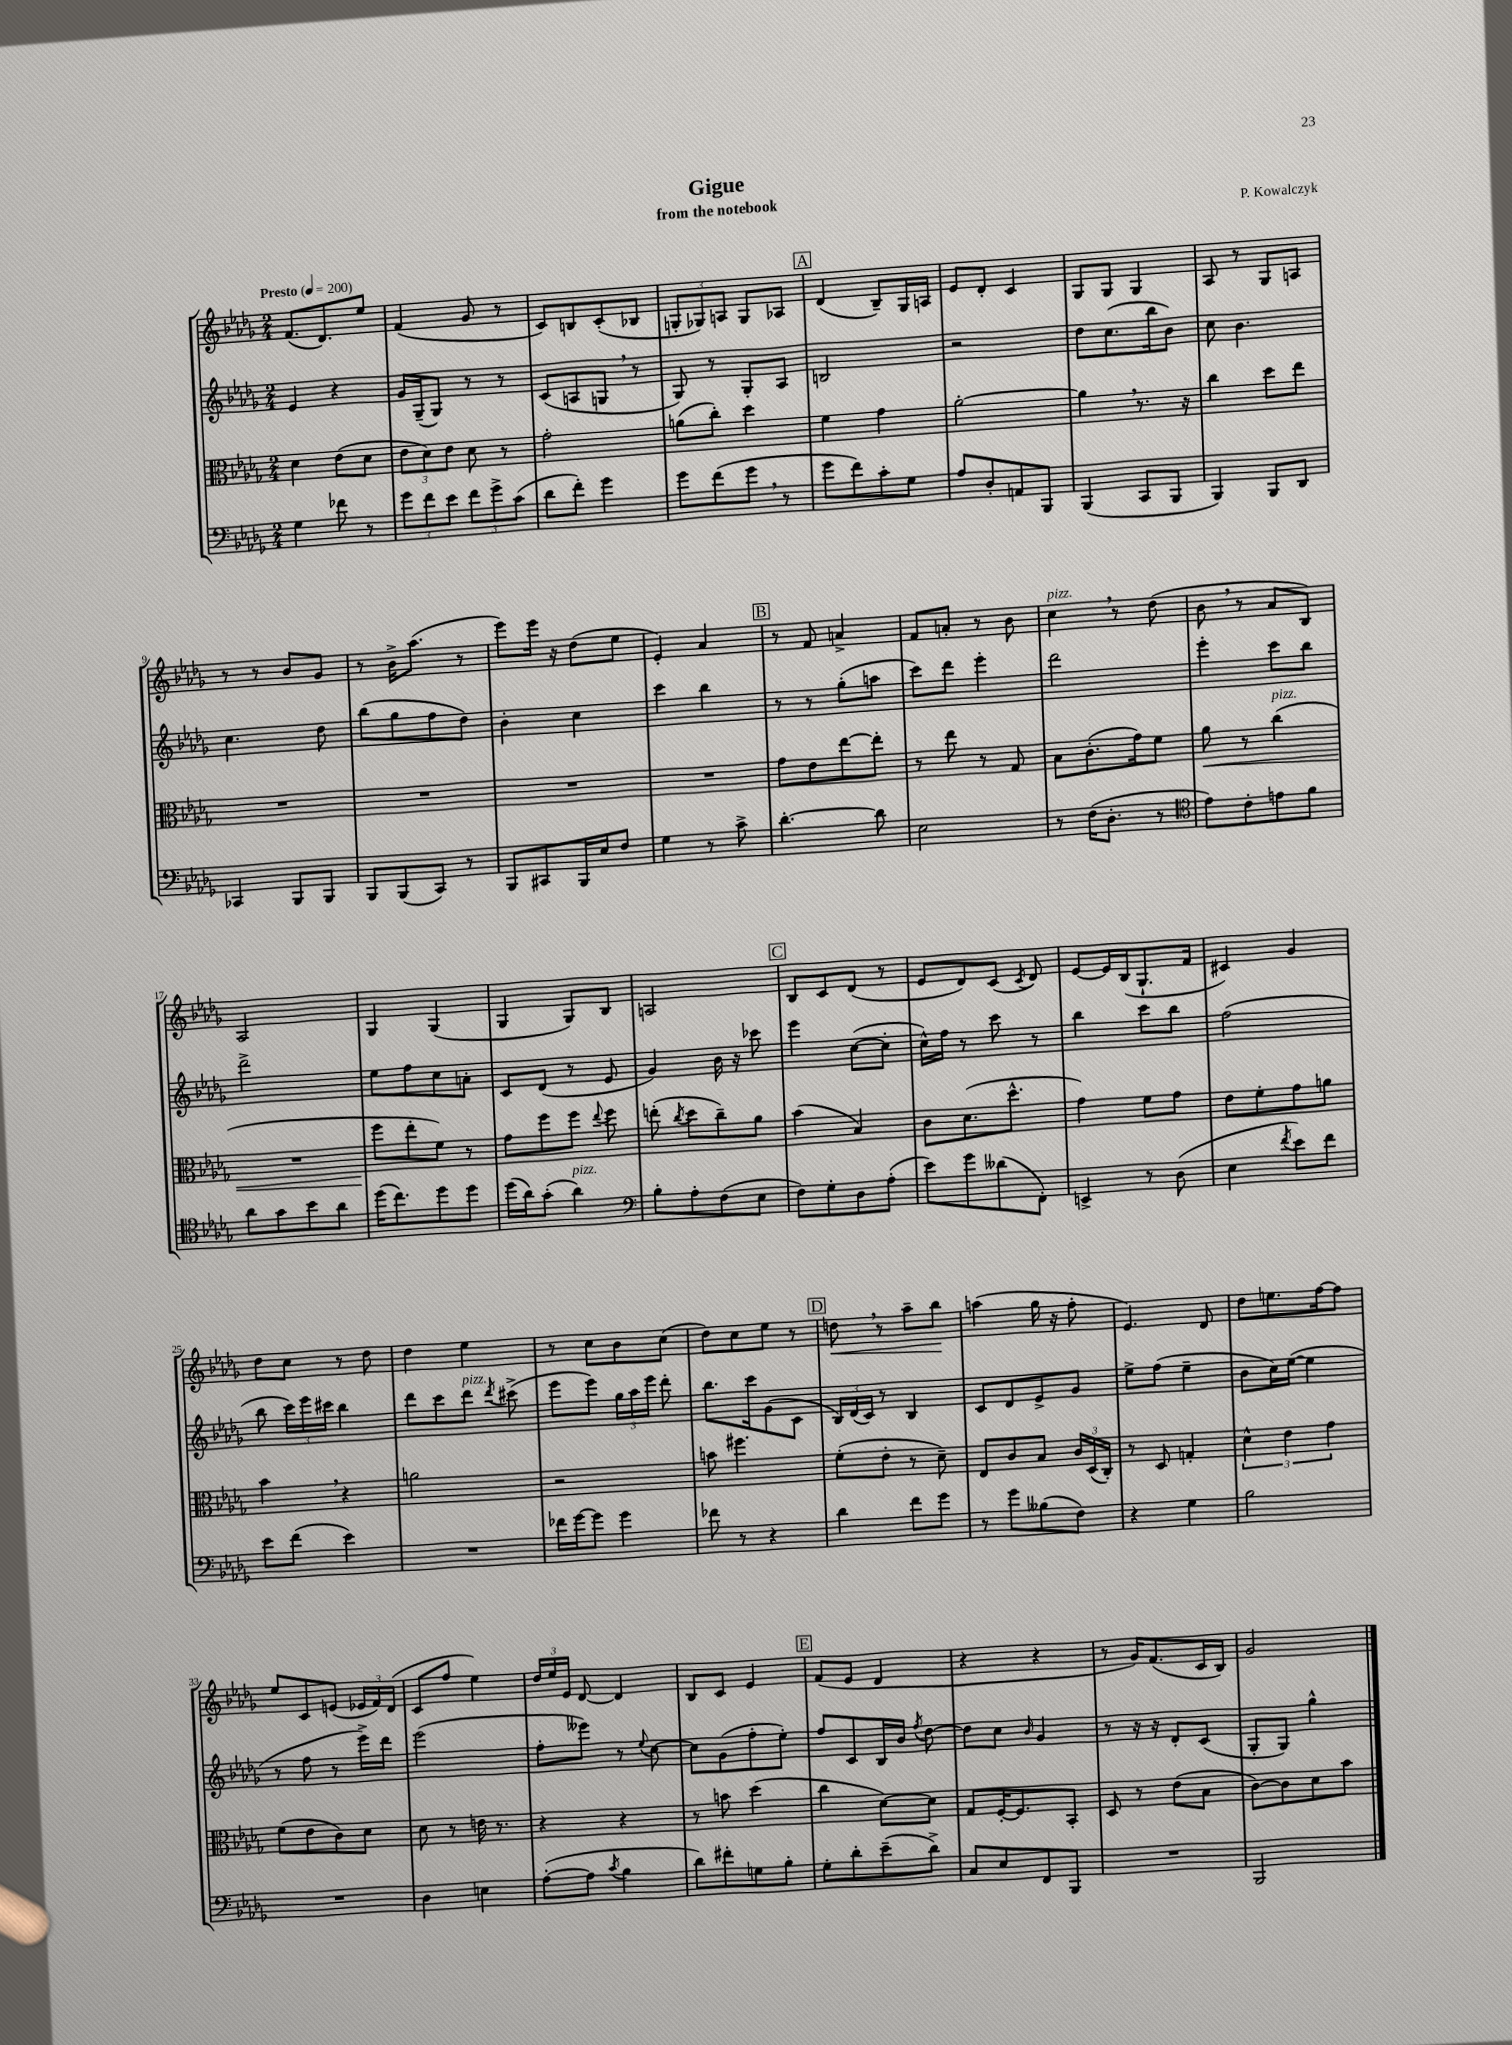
\header { title = "Gigue" composer = "P. Kowalczyk" subtitle = "from the notebook" }
<<
\new StaffGroup <<
\new Staff = "s0" {
    \clef treble \key des \major \numericTimeSignature \time 2/4 \tempo "Presto" 4 = 200
    \autoBeamOff f'8.[( des'8.) ees''8] |
    f'4( ges'8 r8 |
    c'8[) b8 c'8-.( bes8] |
    \tuplet 3/2 { g8[-. ges8) a8] } ges8[ aes8] |
    \mark \markup { \box "A" } des'4( bes8[--) ges16 a16] |
    ees'8[ des'8]-. c'4 |
    ges8[ ges8] ges4 |
    aes8 r8 ges8[ a8] |
    r8 r8 bes'8[ ges'8] |
    r8 bes'16[-> aes''8.]( r8 |
    ees'''8[) ees'''16] r16 des''8[( ees''8] |
    ees'4-.) aes'4 |
    \mark \markup { \box "B" } r8 f'8 a'4-> |
    f'8[ a'8]-. r8 bes'8 |
    c''4^\markup { \italic "pizz." } \breathe r8 des''8( |
    bes'8 \breathe r8 aes'8[ bes8]) |
    aes2 |
    ges4 ges4( |
    ges4 ges8[) bes8] |
    a2 |
    \mark \markup { \box "C" } bes8[ c'8 des'8]( r8 |
    ees'8[ des'8) c'8]( \acciaccatura { c'8 } des'8) |
    ees'8[~ ees'16 bes16( ges8.-! f'16] |
    cis'4) ges'4 |
    des''8[ c''8] r8 des''8 |
    des''4 ees''4 |
    r8 c''8[ bes'8 c''8]( |
    des''8[) c''8 ees''8] r8 |
    \mark \markup { \box "D" } d''8\< \breathe r8 aes''8[-- bes''8]\! |
    a''4( ges''16 r16 f''8-. |
    ees'4.) des'8 |
    des''8[ e''8. f''16~ f''8] |
    ees''8[ c'8 e'8]( \tuplet 3/2 { ees'16[ f'16) des'16]( } |
    c'8[ f''8] ees''4) |
    \tuplet 3/2 { des''16[ ees''16 ees'16] } des'8~ des'4 |
    bes8[ c'8] ees'4 |
    \mark \markup { \box "E" } f'8[( ees'8] des'4 |
    r4 r4 |
    r8 ges'16[) f'8.( c'16 bes16]) |
    ges'2 \bar "|." |
}
\new Staff = "s1" {
    \clef treble \key des \major \numericTimeSignature \time 2/4
    \autoBeamOff ees'4 r4 |
    ges'16[ ges16--( ges8]) r8 r8 |
    c'8[( a8 g8] \breathe r8 |
    ges8) r8 ges8[-. aes8] |
    \mark \markup { \box "A" } b2 |
    r2 |
    des''8[ c''8.( bes''16 bes'8]) |
    c''8 bes'4. |
    c''4. des''8 |
    bes''8[( ges''8 f''8 des''8]) |
    bes'4-. c''4 |
    c'''4 bes''4 |
    \mark \markup { \box "B" } r8 r8 ges''8[-.( a''8] |
    c'''8[) des'''8] ees'''4-. |
    des'''2 |
    ees'''4-. c'''8[ bes''8] |
    des'''2-> |
    ees''8[ f''8 c''8 a'8]-. |
    c'8[ des'8]( r8 ees'8 |
    ges'4) bes'16 r16 ces'''8 |
    \mark \markup { \box "C" } ees'''4 c''8[~( c''8]-. |
    c''16[-^) f''16] r8 c'''8 r8 |
    bes''4 c'''8[ bes''8] |
    f''2( |
    bes''8 \tuplet 3/2 { c'''16[) ees'''16 cis'''16] } bes''4 |
    des'''8[ c'''8 des'''8]^\markup { \italic "pizz." } \acciaccatura { des'''8 } cis'''8->( |
    ees'''8[ ees'''8]) \tuplet 3/2 { ges''16[ aes''16 ees'''16] } des'''8-. |
    bes''8.[ c'''16 ges'8( c'8] |
    \mark \markup { \box "D" } \tuplet 3/2 { bes16[) des'16( c'16]) } r8 bes4 |
    c'8[ des'8 ees'8-> ges'8] |
    ees''8[-> f''8]( ees''4-- |
    bes'8[ c''16) ees''16]~( ees''4 |
    r8 f''8 r8 ees'''16[->) des'''16] |
    ees'''2( |
    f''8[-. eeses'''8]) r8 \appoggiatura { ees''8 } c''8~ |
    c''8[ ges'8( f''8-. ees''8]-.) |
    \mark \markup { \box "E" } f''8[ c'8 bes16 bes'16] \acciaccatura { f''8 } des''8~ |
    des''8[ c''8] \grace { bes'16 } ges'4 |
    r8 r16 r16 des'8[-. c'8]( |
    ges8[-. ges8]) ges''4-^ \bar "|." |
}
\new Staff = "s2" {
    \clef alto \key des \major \numericTimeSignature \time 2/4
    \autoBeamOff des'4 ees'8[( des'8] |
    \tuplet 3/2 { ees'8[ des'8) ees'8] } des'8 r8 |
    ges'2-. |
    a'8[( c''8]-.) des''4 |
    \mark \markup { \box "A" } f'4 ges'4 |
    aes'2~-. |
    aes'4 \breathe r8. r16 |
    c''4 des''8[ ees''8] |
    R2 |
    R2 |
    R2 |
    R2 |
    \mark \markup { \box "B" } ges'8[ ees'8 ees''8~ ees''8]-. |
    r8 ees''8 r8 ges8 |
    bes8[ c'8.-.( ges'16) f'8] |
    aes'8\< r8 c''4^\markup { \italic "pizz." }( |
    R2 |
    f''8[\! ees''8-. f'8]) r8 |
    ges'8[ f''8 f''8] \appoggiatura { ees''8 } f''8 |
    e''8-.( \acciaccatura { c''8 } des''8[ c''8--) aes'8] |
    \mark \markup { \box "C" } bes'4( bes4) |
    c'8[ des'8.( des''8.]-^ |
    ges'4) f'8[ ges'8] |
    ees'8[ f'8-. ges'8 a'8] |
    bes'4 \breathe r4 |
    a'2 |
    r2 |
    b'8 fis''4. |
    \mark \markup { \box "D" } f'8[-.( ees'8]-. r8 des'8--) |
    ees8[ c'8 bes8] \tuplet 3/2 { c'16[ des16( c16]-.) } |
    r8 des8 g4-. |
    \tuplet 3/2 { des'4-^ ees'4 ges'4 } |
    f'8[( ees'8 c'8) des'8] |
    des'8 r8 e'16 r8. |
    r4 r4 |
    r8 b'8 des''4( |
    \mark \markup { \box "E" } c''4 des'8[~) des'8] |
    ges8[ f16~-. f8. bes,8]-. |
    des8 r8 ees'8[( bes8] |
    c'8[~) c'8 des'8 bes'8] \bar "|." |
}
\new Staff = "s3" {
    \clef bass \key des \major \numericTimeSignature \time 2/4
    \autoBeamOff ges4 fes'8 r8 |
    \tuplet 3/2 { ges'8[ f'8 ees'8] } \tuplet 3/2 { f'8[ ges'8-> c'8]( } |
    des'8[ f'8]-.) ges'4 |
    ges'8[ f'8( ges'8] \breathe r8 |
    \mark \markup { \box "A" } ges'8[ f'8) c'8-. ges8] |
    aes8[ des8-. a,8 bes,,8] |
    bes,,4( c,8[ bes,,8] |
    bes,,4) bes,,8[ des,8] |
    ces,4 bes,,8[ bes,,8] |
    bes,,8[ bes,,8( c,8]) r8 |
    bes,,8[ cis,8 bes,,16 ees16 f8] |
    ges4 r8 c'8-> |
    \mark \markup { \box "B" } des'4.~-. des'8 |
    ees2 |
    r8 f16[( des8.]-. r8 |
    \clef tenor ees'8[) c'8-. e'8 f'8] |
    aes'8[ ges'8 bes'8 aes'8] |
    des''16[( c''8.) des''8 des''8] |
    des''16[( aes'16) ges'8]-.( aes'4^\markup { \italic "pizz." }) |
    \clef bass bes8[-. aes8-. f8( ees8] |
    \mark \markup { \box "C" } f8[) ges8-. des8 aes8]-.( |
    ees'8[) ges'8 deses'8( f,8]-.) |
    e,4-> r8 des8( |
    ees4 \acciaccatura { f'8 } ees'8[) f'8] |
    ees'8[ f'8]( ees'4) |
    R2 |
    fes'16[ ges'16~ ges'8] ges'4 |
    fes'8 r8 r4 |
    \mark \markup { \box "D" } des'4 f'8[ ges'8] |
    r8 ges'8[ beses8( f8]) |
    r4 ges4 |
    bes2 |
    R2 |
    des4 e4 |
    aes8[~-.( aes8] \acciaccatura { c'8 } bes4 |
    des'8[) fis'8-. g8 bes8]-. |
    \mark \markup { \box "E" } ges8[-. des'8-. ees'8--( des'8]->) |
    c8[ ees8 f,8 bes,,8] |
    R2 |
    bes,,2 \bar "|." |
}
>>
>>
